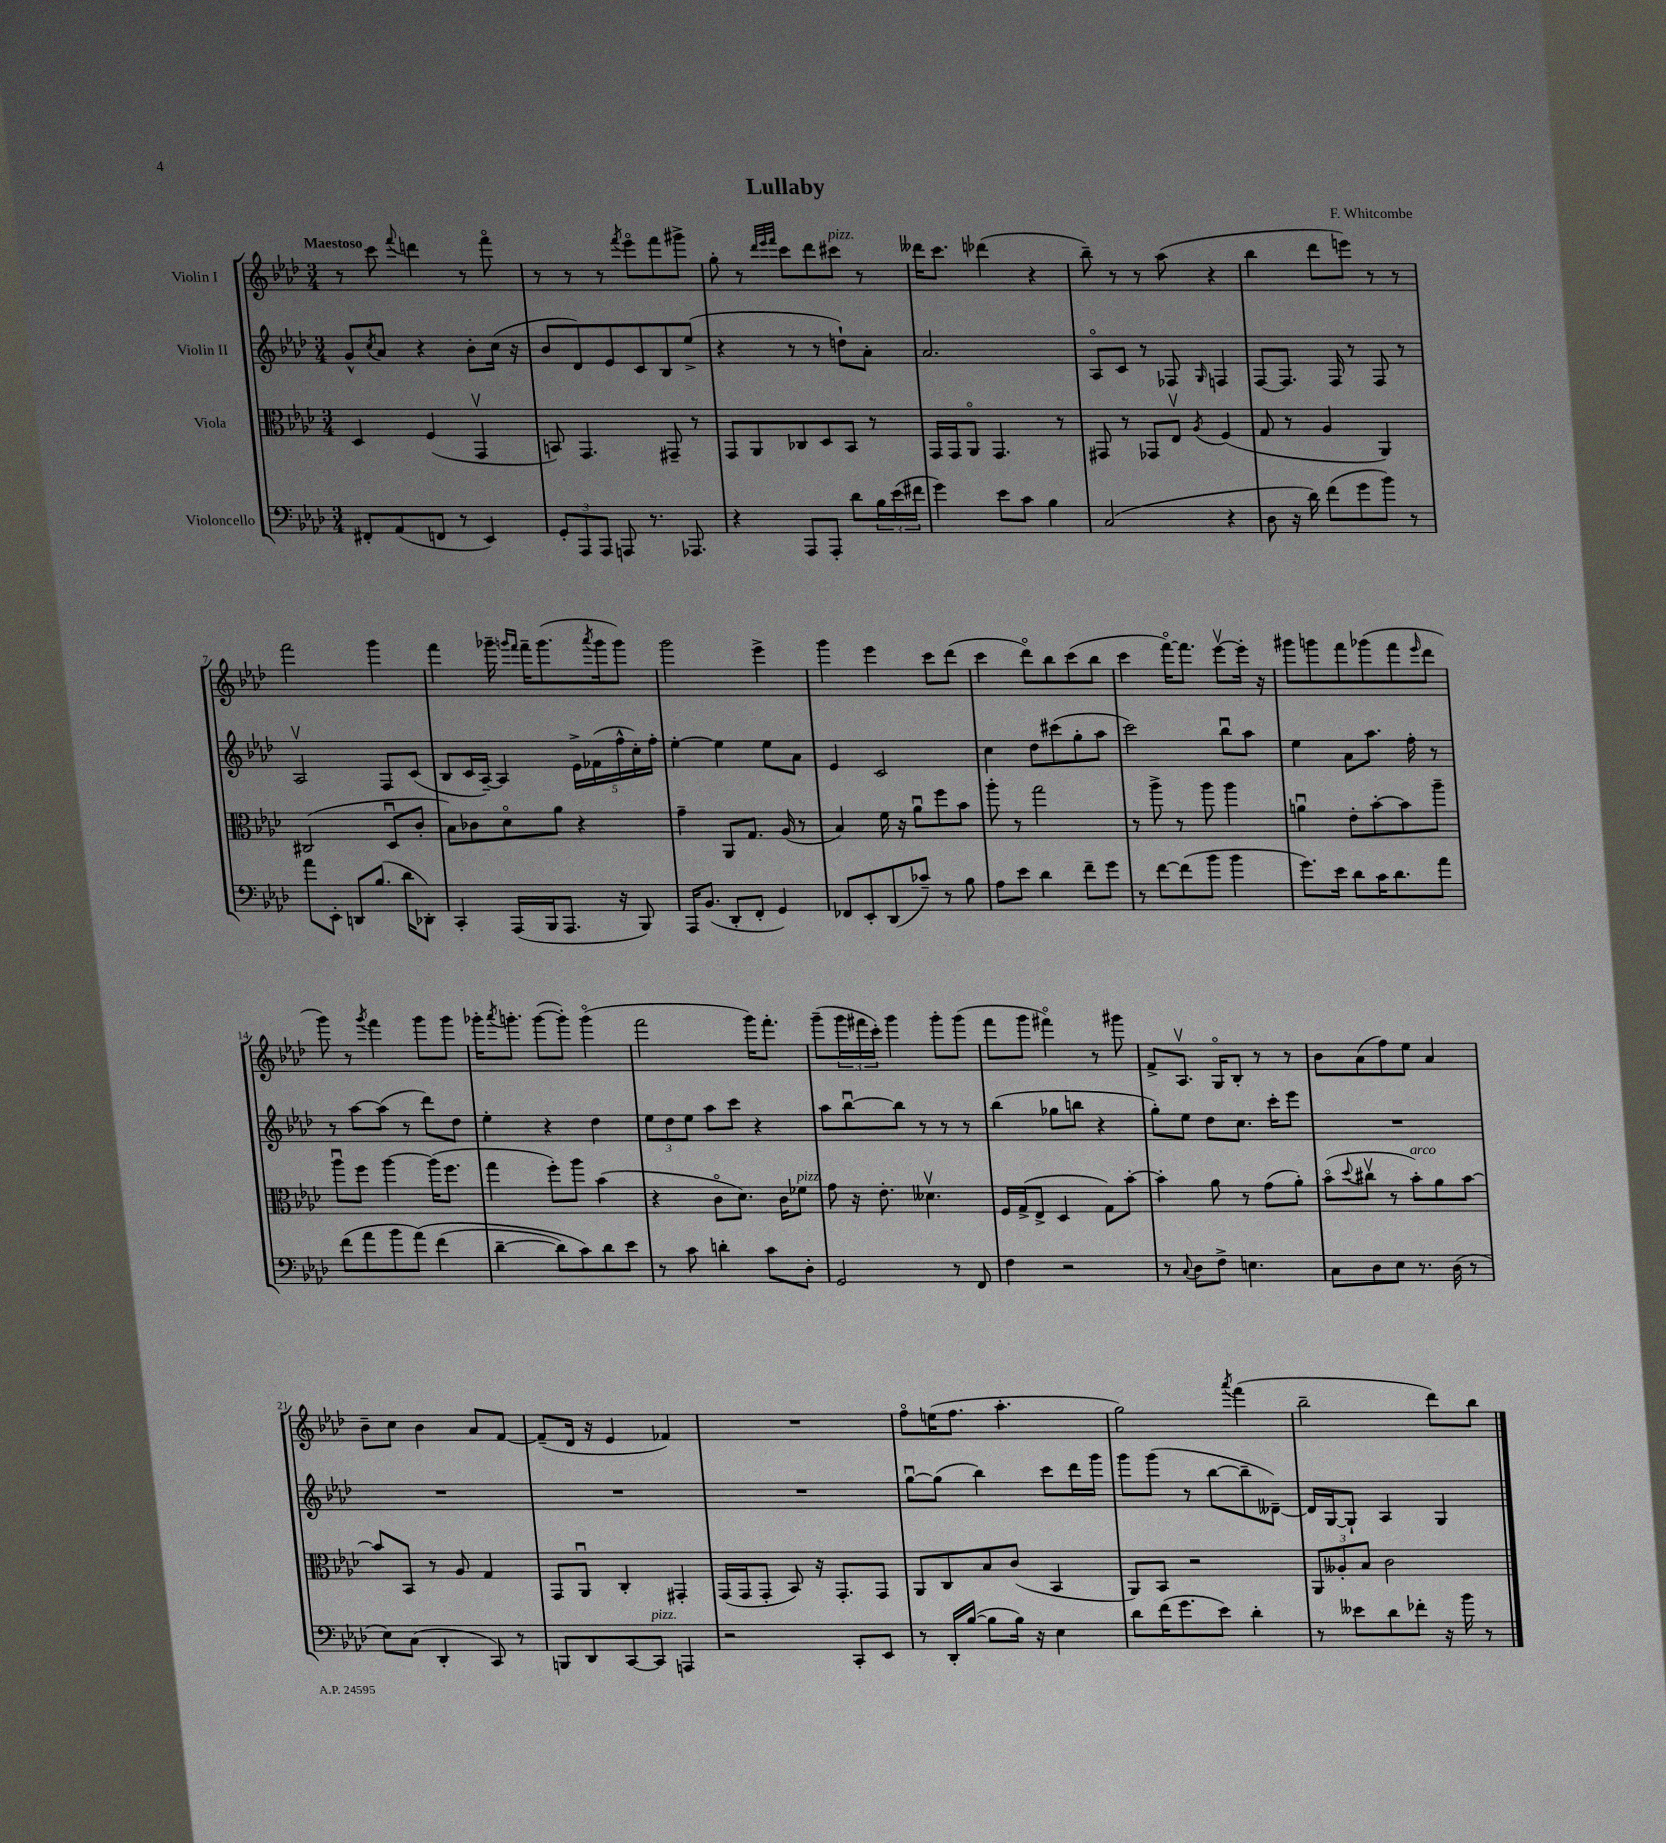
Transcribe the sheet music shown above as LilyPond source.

\header { title = "Lullaby" composer = "F. Whitcombe" }
<<
\new StaffGroup <<
\new Staff = "s0" \with { instrumentName = "Violin I" } {
    \clef treble \key aes \major \numericTimeSignature \time 3/4 \tempo "Maestoso"
    r8 c'''8 \appoggiatura { f'''8 } d'''4 r8 f'''8\flageolet |
    r8 r8 r8 \acciaccatura { f'''8 } ees'''8\flageolet f'''8 gis'''8-> |
    g''8-. r8 \grace { des'''32 ees'''32 f'''32 } c'''8 des'''8 cis'''8^\markup { \italic "pizz." } r8 |
    deses'''16 c'''8. des'''4( r4 |
    bes''8--) r8 r8 aes''8( r4 |
    bes''4 des'''8 e'''8) r8 r8 |
    f'''2 g'''4 |
    f'''4 ges'''16-- \grace { g'''16 f'''16 } f'''16-- g'''8.( \acciaccatura { aes'''8 } g'''16 g'''8) |
    g'''2 ees'''4-> |
    g'''4 ees'''4 c'''8 des'''8( |
    c'''4 des'''8\flageolet) bes''8 c'''8( bes''8 |
    c'''4 f'''16~\flageolet) f'''8. ees'''8~\upbow ees'''16-. r16 |
    gis'''8 g'''8 f'''8 ges'''8( f'''8 \grace { ees'''16 } des'''8 |
    g'''8) r8 \acciaccatura { g'''8 } f'''4 g'''8 g'''8 |
    ges'''16-. \acciaccatura { aes'''8 } g'''8.-. g'''8~( g'''8-.) g'''4\flageolet( |
    f'''2 g'''16) f'''8.-. |
    g'''8--( \tuplet 3/2 { g'''16 fis'''16 c'''16-.) } g'''4 g'''8-. g'''8( |
    f'''8 g'''8 fis'''4\flageolet) r8 gis'''8 |
    f'8-> aes8.\upbow g16\flageolet bes8-. r8 r8 |
    bes'8 aes'8( f''8) ees''8 aes'4 |
    bes'8-- c''8 bes'4 aes'8 f'8~ |
    f'8--( des'16 r16 ees'4 fes'4) |
    R2. |
    f''8\flageolet e''16( f''8. aes''4.-. |
    g''2) \acciaccatura { aes'''8 } f'''4( |
    bes''2-- des'''8) bes''8 \bar "|." |
}
\new Staff = "s1" \with { instrumentName = "Violin II" } {
    \clef treble \key aes \major \numericTimeSignature \time 3/4
    g'8-^ \acciaccatura { c''8 } aes'8 r4 bes'8-. c''16( r16 |
    bes'8 des'8) ees'8 c'8 bes8 ees''8->( |
    r4 r8 r8 d''8-!) aes'8-. |
    aes'2. |
    aes8\flageolet c'8 r8 fes8 \grace { g16 } f4 |
    f8~ f8. f16 r8 f8 r8 |
    aes2\upbow f8 c'8( |
    bes8 c'16 aes16~--) aes4 \tuplet 5/4 { ees'16-> fes'16( f''16-^ c''16-.) f''16-. } |
    ees''4~-. ees''4 ees''8 aes'8 |
    ees'4 c'2 |
    c''4 des''8 cis'''8( g''8-. aes''8 |
    c'''2) bes''8\downbow aes''8 |
    ees''4 aes'8 aes''8. f''16-. r8 |
    r8 aes''8~ aes''8( r8 des'''8) des''8 |
    ees''4-. r4 des''4 |
    \tuplet 3/2 { ees''8 des''8 ees''8 } aes''8 c'''8 r4 |
    aes''8 bes''8~\downbow bes''8 r8 r8 r8 |
    bes''4( ges''8 b''8 r4 |
    g''8-.) ees''8 des''8 c''8. c'''16-. ees'''8 |
    R2. |
    R2. |
    R2. |
    R2. |
    g''8~\downbow g''8( bes''4) c'''8 des'''16 g'''16 |
    g'''8 g'''8( r8 bes''8~ bes''8-- deses'8~--) |
    deses'16 g16~ g8-! aes4 g4 \bar "|." |
}
\new Staff = "s2" \with { instrumentName = "Viola" } {
    \clef alto \key aes \major \numericTimeSignature \time 3/4
    des4 f4( g,4\upbow |
    b,8) g,4. gis,8-- r8 |
    g,8 aes,8 ces8 des8 bes,8 r8 |
    g,16 g,16 aes,8\flageolet g,4. r8 |
    gis,8 r8 ges,8 ees8\upbow \acciaccatura { aes8 } f4( |
    g8 r8 aes4 aes,4) |
    cis2( des8\downbow c'8-. |
    bes8) ces'8 des'8\flageolet aes'8 r4 |
    g'4-- aes,8 g8. aes16( r8 |
    bes4) f'16 r16 aes'8\downbow f''8 bes'8 |
    aes''8-. r8 g''2 |
    r8 aes''8-> r8 aes''8 aes''4 |
    a'4\downbow ees'8-. bes'8~-. bes'8 aes''8-- |
    aes''8\downbow f''8 aes''4~ aes''16( f''8. |
    g''4 f''8-.) aes''8 bes'4( |
    r4 c'8\flageolet des'8.) c'16 fes'8^\markup { \italic "pizz." } |
    g'8 r16 ees'8.-. deses'4.\upbow |
    f16 g16->( ees8-> des4 g8) bes'8~-. |
    bes'4-. aes'8 r8 g'8( aes'8-.) |
    bes'8\flageolet( \appoggiatura { des''8 } cis''8\upbow r8 bes'8-.^\markup { \italic "arco" }) aes'8 bes'8~ |
    bes'8 bes,8 r8 aes8 g4 |
    g,8 aes,8\downbow c4-. gis,4-. |
    g,16( g,16 g,8-. bes,8) r16 g,8.-. g,8 |
    aes,8 c8 bes8 c'8( bes,4 |
    aes,8) bes,8 r2 |
    \tuplet 3/2 { aes,8 aeses8-. bes8 } c'2 \bar "|." |
}
\new Staff = "s3" \with { instrumentName = "Violoncello" } {
    \clef bass \key aes \major \numericTimeSignature \time 3/4
    fis,8-. aes,8( f,8 r8 ees,4) |
    \tuplet 3/2 { g,8-. aes,,8 aes,,8 } a,,8 r8. aes,,8. |
    r4 aes,,8 aes,,8-. des'8 \tuplet 3/2 { bes16 ees'16( fis'16 } |
    g'4) ees'8 c'8 bes4 |
    c2( r4 |
    des8 r16 des'16) f'8( g'8 bes'8) r8 |
    aes'8 ees,8-. d,8 bes8.( des'16 des,8-.) |
    c,4-. aes,,16( bes,,16 aes,,8. r16 bes,,8) |
    aes,,16 bes,8.( des,8-. f,8-. g,4) |
    fes,8 ees,8-. des,8( ces'8--) r8 bes8 |
    aes8 ees'8 des'4 f'8-- g'8 |
    r8 f'8~ f'8( bes'8 bes'4 |
    g'8.) ees'16 des'8 c'16 des'8. aes'8 |
    f'8( aes'8 bes'8 aes'8)\( f'4( |
    des'4~-- des'8) c'8\) des'8 ees'8 |
    r8 c'8 d'4-. c'8 des8-. |
    g,2 r8 f,8 |
    f4 r2 |
    r8 \appoggiatura { c8 } des8 f8-> e4. |
    c8 des8 ees8 r8. des16( r8 |
    ees8) c8( des,4-. c,8) r8 |
    b,,8 des,8 c,8~ c,8^\markup { \italic "pizz." } a,,4 |
    r2 c,8-. ees,8 |
    r8 des,16-. bes16~( bes8 bes16) r16 ees4 |
    des'8 f'16( g'8. ees'8) des'4-. |
    r8 eeses'8 des'8 fes'8-. r16 bes'16 r8 \bar "|." |
}
>>
>>
